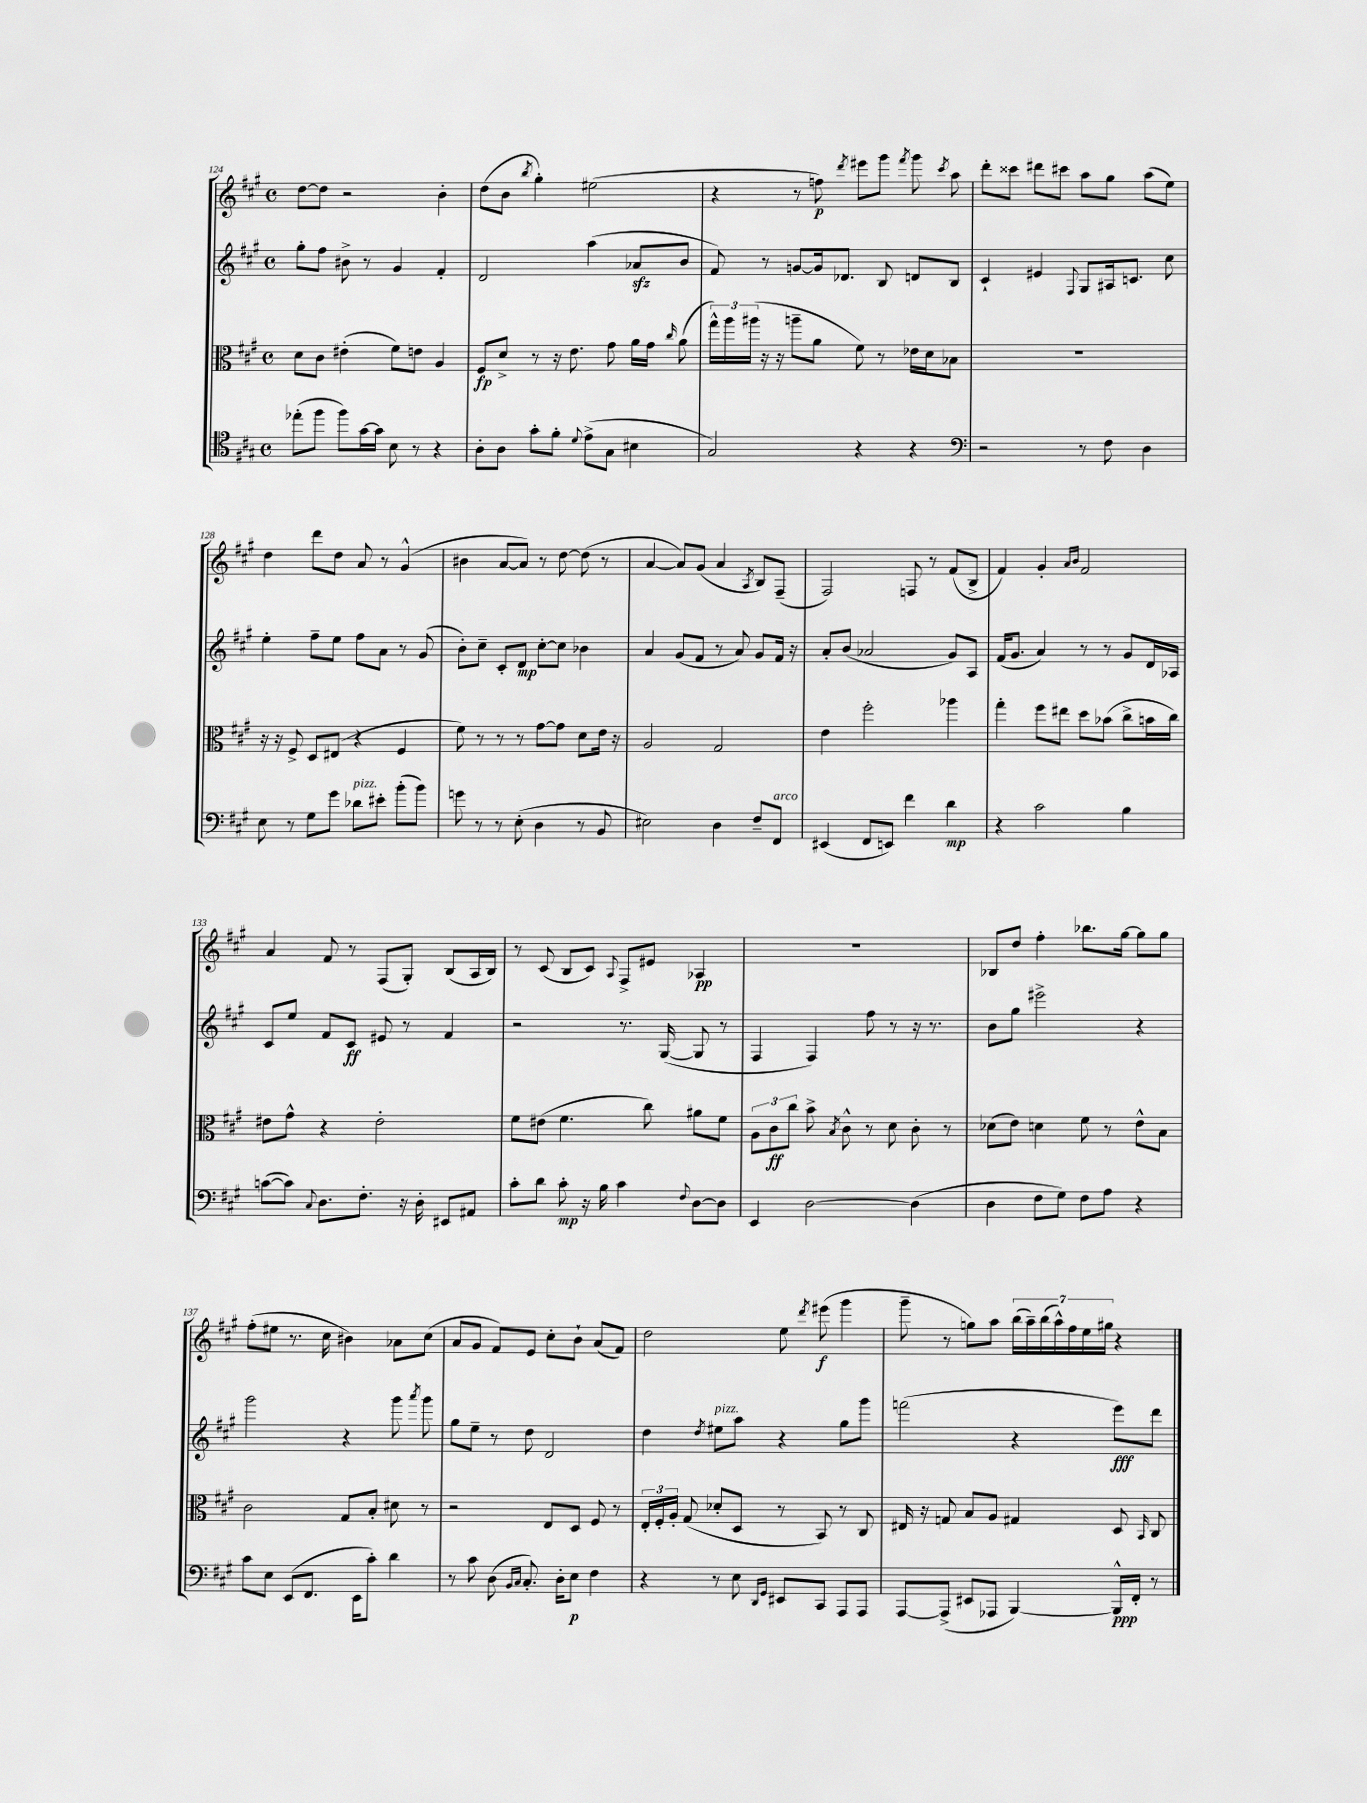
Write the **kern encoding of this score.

**kern	**kern	**kern	**kern
*staff4	*staff3	*staff2	*staff1
*clefC4	*clefC3	*clefG2	*clefG2
*k[f#c#g#]	*k[f#c#g#]	*k[f#c#g#]	*k[f#c#g#]
*M4/4	*M4/4	*M4/4	*M4/4
*met(c)	*met(c)	*met(c)	*met(c)
(8ee-'\L	8d\L	8gg#'\L	[8dd\L
8ff#\J	8c#\J	8ff#\J	8dd\]J
8ff#\L)	(4e#'\	8b#^\	2r
[16g#\L	.	8r	.
16g#\]JJ	.	.	.
8B\	8f#\L)	4g#/	.
8r	8e\J	.	.
4r	4A/	4f#'/	4b'\
=	=	=	=
8A'\L	8F#/L	2d/	(8dd\L
8A\J	8d^/J	.	8b\J
.	.	.	8qbb/
8g#'\L	8r	.	4gg#'\)
8f#'\J	16r	.	.
.	8.e\	.	.
8qqd/	.	.	.
(8e^\L	.	(4aa\	(2ee#\
8G#\J	8g#\	.	.
4B#\	16a\LL	8a-/L	.
.	16g#\JJ	.	.
.	16qqcc#/	.	.
.	(8a\	8b/J	.
=	=	=	=
2G#/)	24gg#^^\LL)	8f#/)	4r
.	24aa\	.	.
.	(24aa#\JJ	.	.
.	16r	8r	.
.	16r	.	.
.	8aa~\L	[8g/L	8r
.	8a\J	16g/]k	8ff\)
.	.	8.d-/J	.
.	.	.	8qddd/
4r	8f#\)	.	8eee#\L
.	8r	8B/	8ggg#\J
.	.	.	8qfff#/
4r	16e-\LL	8d/L	8ggg#\
.	16d\J	.	.
.	.	.	8qccc#/
.	8B-\J	8B/J	8aa\
=	=	=	=
*clefF4	*	*	*
2r	1r	4c#`/	8ddd'\L
.	.	.	8ccc##\J
.	.	4e#/	8ddd#\L
.	.	.	8ccc#\J
.	.	8qqF#/	.
8r	.	8G#/L	8aa\L
8F#\	.	16A#/k	8gg#\J
.	.	8.c/J	.
4D\	.	.	(8aa\L
.	.	8cc#\	8ee\J)
=	=	=	=
8E\	16r	4ee'\	4dd\
.	16r	.	.
8r	8F#^/	.	.
8G#\L	8D/L	8ff#~\L	8ddd\L
8g#\J	(8E#/J	8ee\J	8dd\J
8d-\L	4r	8ff#\L	8a/
8e#'\J	.	8a\J	8r
(8b'\L	4F#/	8r	(4g#^^/
8b\J)	.	(8g#/	.
=	=	=	=
8g\	8f#\)	8b'\L)	4b#\
8r	8r	8cc#~\J	.
8r	8r	8c#'/L	[8a/L
(8E'\	8r	8d/J	8a/]J)
4D\	[8g#\L	[8cc#'\L	8r
.	8g#\]J	8cc#\]J	[8dd\
8r	8d\L	4b-\	(8dd\]
8BB/	16e\Jk	.	8r
.	16r	.	.
=	=	=	=
2E#\)	2A/	4a/	[4a/
.	.	(8g#/L	8a/]L)
.	.	8f#/J	(8g#/J
4D\	2G#/	8r	4a/
.	.	8a/)	.
.	.	.	8qA/
8F#~/L	.	8g#/L	8B/L)
8FF#/J	.	16f#/Jk	(8F#~/J
.	.	16r	.
=	=	=	=
(4EE#/	4e\	8a'/L	2F#/)
.	.	(8b/J	.
8FF#/L	2ff#'\	2a-/	.
8EE/J)	.	.	.
4f#\	.	.	8F/
.	.	.	8r
4d\	4aa-\	8g#/L)	(8f#/L
.	.	8A/J	8B^/J
=	=	=	=
4r	4gg#'\	(16f#/LK	4f#/)
.	.	8.g#/J	.
2c#\	8ff#\L	4a/)	4g#'/
.	8ee#\J	.	.
.	.	.	16qqa/LL
.	.	.	16qqb/JJ
.	8dd\L	8r	2f#/
.	(8b-\J	8r	.
4B\	8cc#^\L	8g#/L	.
.	16b\L	16d/L	.
.	16cc#\JJ)	16A-/JJ	.
=	=	=	=
([8c\L	8e#\L	8c#/L	4a/
8c\]J)	8g#^^\J	8ee/J	.
8qqC#/	.	.	.
8.D\L	4r	8f#/L	8f#/
.	.	8c#/J	8r
8.F#'\J	.	.	.
.	2e#'\	8e#/	(8F#/L
16r	.	8r	8G#'/J)
16D'\	.	.	.
8EE#/L	.	4f#/	(8B/L
8AA#/J	.	.	16A/L
.	.	.	16B/JJ)
=	=	=	=
8c#'\L	8f#\L	2r	8r
8d\J	(8e#\J	.	(8c#/
8c#'\	4.f#\	.	8B/L
16r	.	.	8c#/J)
16B\	.	.	.
.	.	.	8qqA/
4c#\	.	8.r	8F#^/L
.	8cc#\)	.	8e#/J
.	.	([16G#/	.
8qqF#/	.	.	.
[8D\L	8a#\L	8G#/]	4A-/
8D\]J	8f#\J	8r	.
=	=	=	=
4EE/	12A\L	4F#/	1r
.	12c#\	.	.
.	12cc#\J	.	.
[2D\	8b^\	4F#/)	.
.	8qB/	.	.
.	8c#^^\	.	.
.	8r	8ff#\	.
.	8d\	8r	.
(4D\]	8c#'\	16r	.
.	.	8.r	.
.	8r	.	.
=	=	=	=
4D\	(8d-\L	8b\L	8B-/L
.	8e\J)	8gg#\J	8dd/J
8F#\L	4d\	2eee#^\	4ff#'\
8G#\J)	.	.	.
8F#\L	8f#\	.	8.bb-\L
8A\J	8r	.	.
.	.	.	[16gg#\Jk
4r	8e^^\L	4r	8gg#\]L
.	8B\J	.	8gg#\J
=	=	=	=
8c#\L	2c#\	2ggg#\	(8ff#'\L
8E\J	.	.	8ee#\J
(8EE/L	.	.	8.r
8.FF#/J	.	.	.
.	.	.	16cc#\
.	8G#/L	4r	4b#\)
16EE\LK	.	.	.
8c#'\J)	8B'/J	.	.
4d\	8d#\	8ggg#\	8a-\L
.	.	8qaaa/	.
.	8r	8ggg#\	(8cc#\J
=	=	=	=
8r	2r	8gg#\L	8a/L
8c#\	.	8ee~\J	8g#/J
(8D\	.	8r	8f#/L)
16qqBB/LL	.	.	.
16qqC#/JJ	.	.	.
8.C#'/)	.	8dd\	8e/J
.	8E/L	2d/	8cc#'\L
16D'\LK	.	.	.
8E\J	8D/J	.	8b`\J
4F#\	8F#/	.	(8a/L
.	8r	.	8f#/J)
=	=	=	=
4r	24E'/LL	4dd\	2dd\
.	24F#'/	.	.
.	24A'/JJ	.	.
.	(8G#/	.	.
.	.	8qdd/	.
8r	8d-'/L	8ee#\L	.
8E\	8D/J	8aa\J	.
16qqDD/LL	.	.	.
16qqGG#/JJ	.	.	.
8EE#/L	8r	4r	8ee\
.	.	.	8qddd/
8CC#/J	8BB/)	.	(8eee#\
8AAA/L	8r	8gg#\L	4ggg#\
8AAA/J	8C#/	8ggg#\J	.
=	=	=	=
[8AAA/L	16E#/	(2fff\	8ggg#~\
.	16r	.	.
(8AAA^/]J	8G/	.	8r
8EE#/L	8B/L	.	8gg\L)
8AAA-/J	8A/J	.	8aa\J
[4BBB/)	4G#/	4r	(28bb\LL
.	.	.	28aa~\)
.	.	.	(28bb\
.	.	.	28aa^^\)
.	.	.	28ff#\
.	.	.	28ee\
.	.	.	28gg#\JJ
16BBB^^/]LL	8D/	8eee\L)	4r
16FF#'/JJ	.	.	.
.	16qqBB/	.	.
8r	8C#/	8ddd\J	.
==	==	==	==
*-	*-	*-	*-
